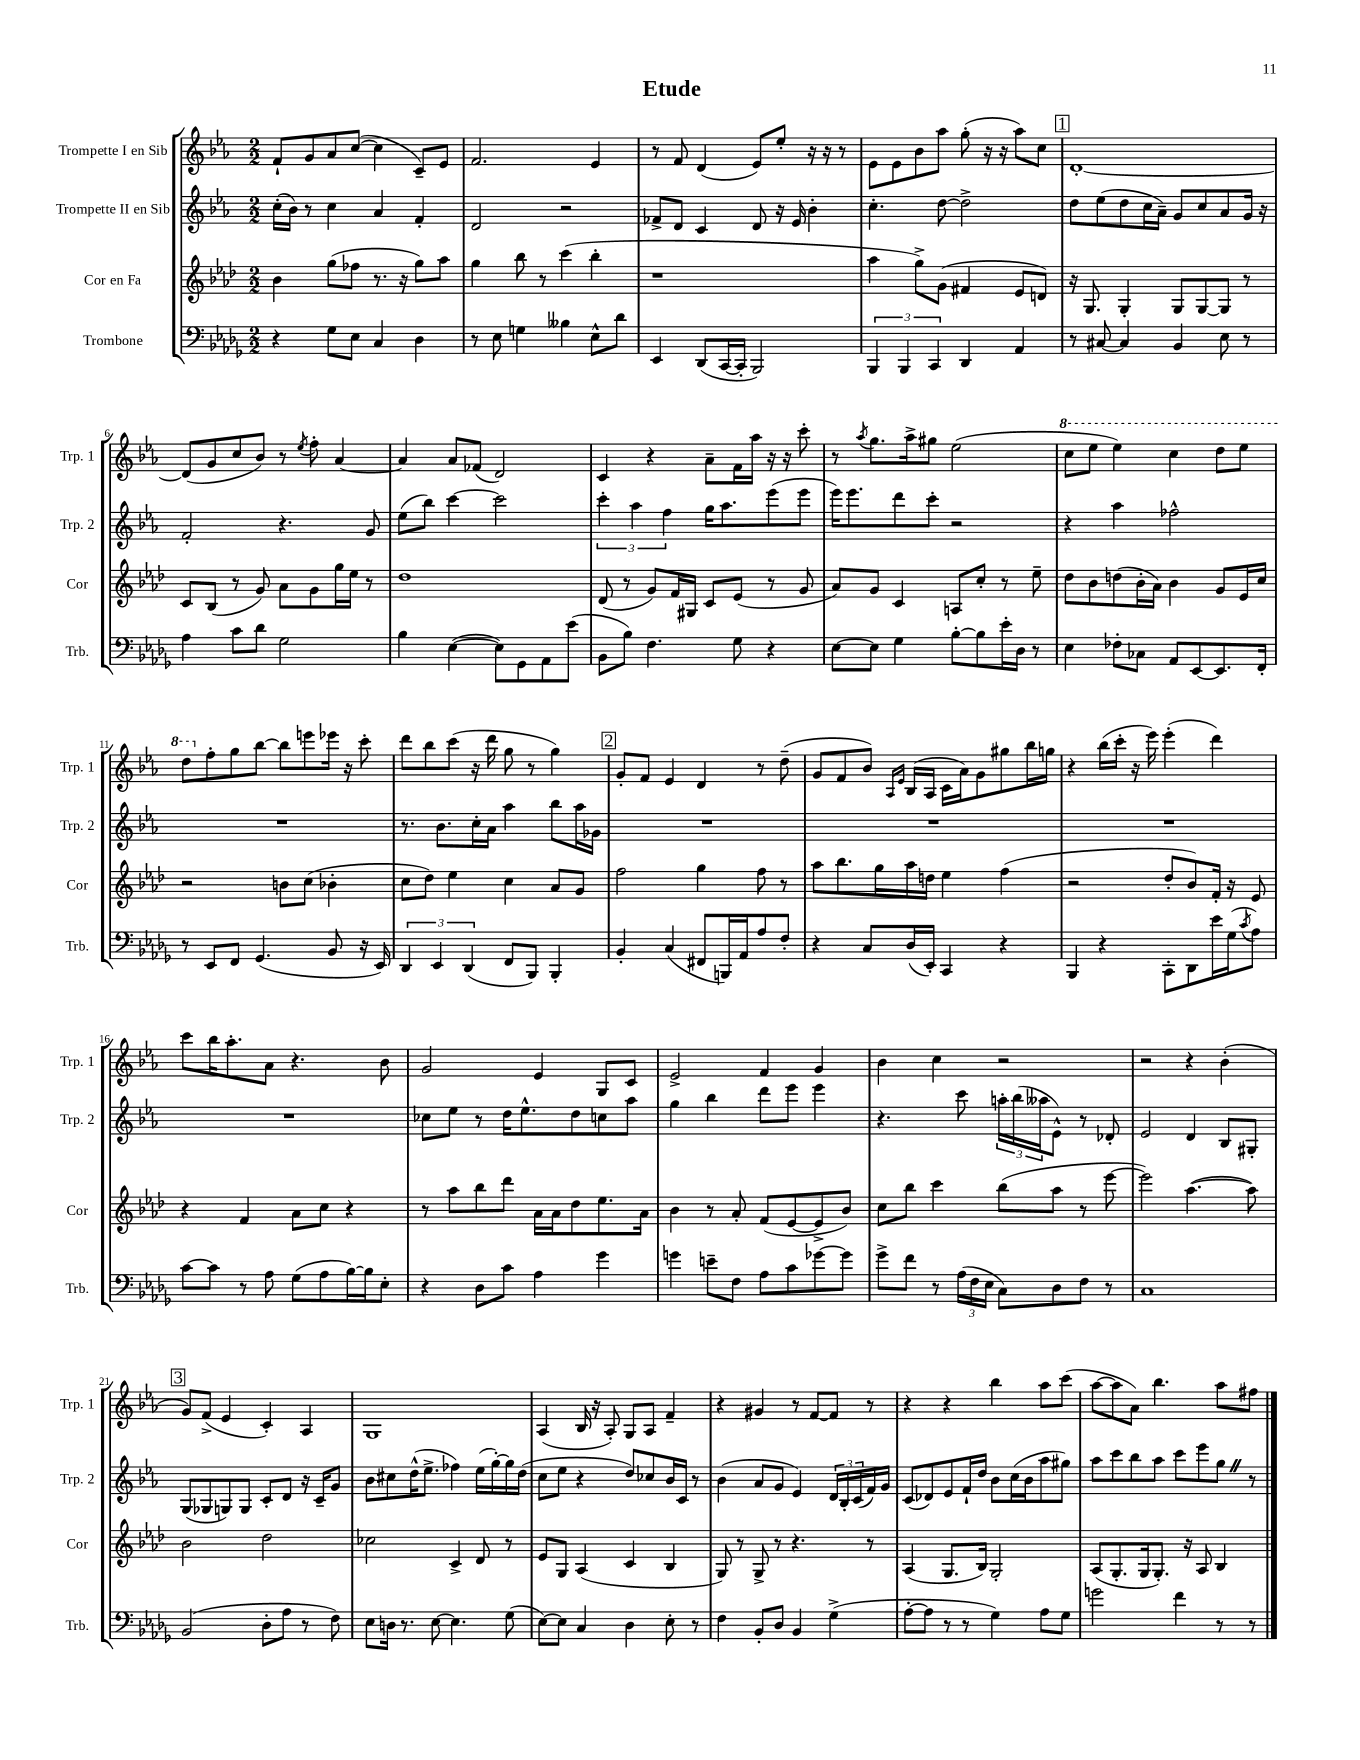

**kern	**kern	**kern	**kern
*part4	*part3	*part2	*part1
*staff4	*staff3	*staff2	*staff1
*I"Trombone	*I"Cor en Fa	*I"Trompette II en Sib	*I"Trompette I en Sib
*I'Trb.	*I'Cor	*I'Trp. 2	*I'Trp. 1
*clefF4	*clefG2	*clefG2	*clefG2
*k[b-e-a-d-g-]	*k[b-e-a-d-]	*k[b-e-a-]	*k[b-e-a-]
*M2/2	*M2/2	*M2/2	*M2/2
=1	=1	=1	=1
4r	4b-\	(16cc'\LL	8f`/L
.	.	16b-\JJ)	.
.	.	8r	8g/
8G-\L	(8gg\L	4cc\	8a-/
8E-\J	8ff-X\J	.	([8cc/J
4C/	8.r	4a-/	4cc\]
.	16r	.	.
4D-\	8gg\L)	4f'/	8c~/L)
.	8aa-\J	.	8e-/J
=2	=2	=2	=2
8r	4gg\	2d/	2.f/
8E-\	.	.	.
4Gn\	8bb-\	.	.
.	8r	.	.
4B--X\	(4ccc\	2r	.
8E-^^\L	4bb-'\	.	4e-/
8d-\J	.	.	.
=3	=3	=3	=3
4EE-/	1r	8f-X^/L	8r
.	.	8d/J	8f/
(8DD-/L	.	4c/	(4d/
[16CC/L	.	.	.
16CC'/JJ]	.	.	.
2BBB-/)	.	8d/	8e-/L)
.	.	16r	8ee-'/J
.	.	16e-/	.
.	.	4b-'\	16r
.	.	.	16r
.	.	.	8r
=4	=4	=4	=4
6BBB-/	4aa-\	4.cc'\	8e-\L
.	.	.	8e-\
6BBB-/	.	.	.
.	8gg^\L)	.	8b-\
6CC/	.	.	.
.	(8g\J	[8dd\	8aa-\J
4DD-/	4f#X/	2dd^\]	(8gg'\
.	.	.	16r
.	.	.	16r
4AA-/	8e-/L	.	8aa-\L)
.	8dn/J)	.	8cc\J
!!LO:REH:place=s1:t=1
=5	=5	=5	=5
8r	16r	8dd\L	[1d'
.	8.G/	.	.
[8C#X/	.	(8ee-\	.
4C#/]	4G'/	8dd\	.
.	.	16cc\L	.
.	.	16a-~\JJ)	.
4BB-/	8G/L	8g/L	.
.	[8G/	8cc/	.
8E-\	8G/J]	8a-/	.
8r	8r	16g/Jk	.
.	.	16r	.
!!LO:LB:g=z
=6	=6	=6	=6
4A-\	8c/L	2f'/	(8d/L]
.	(8B-/J	.	8g/
8c\L	8r	.	8cc/
8d-\J	8g/)	.	8b-/J)
2G-\	8a-\L	4.r	8r
.	.	.	8qee-/
.	8g\	.	8ff'\
.	16gg\L	.	[4a-/
.	16ee-\JJ	.	.
.	8r	8g/	.
=7	=7	=7	=7
4B-\	1dd-	(8ee-\L	4a-/]
.	.	8bb-\J)	.
([4E-\	.	[4ccc\	8a-/L
.	.	.	(8f-X/J
8E-\L])	.	2ccc\]	2d/)
8GG-\	.	.	.
8AA-\	.	.	.
(8e-\J	.	.	.
=8	=8	=8	=8
8BB-\L	(8d-/	6ccc'\	4c/
8B-\J)	8r	.	.
.	.	6aa-\	.
4.F\	8g/L)	.	4r
.	.	6ff\	.
.	16f/L	.	.
.	16G#X/JJ	.	.
.	8c/L	16gg\KL	8a-~\L
.	.	8.aa-\	.
8G-\	(8e-/J	.	16f\L
.	.	.	16aa-\JJ
4r	8r	(8eee-\	16r
.	.	.	16r
.	8g/	8eee-\J	8ccc'\
=9	=9	=9	=9
[8E-\L	8a-/L)	16eee-\KL)	8r
.	.	8.eee-\	.
.	.	.	8qaa-/
8E-\J]	8g/J	.	8.gg\L
4G-\	4c/	8ddd\	.
.	.	.	16aa-^\k
.	.	8ccc'\J	8gg#X\J
[8B-'\L	8An/L	2r	(2ee-\
8B-\]	8cc'/J	.	.
16e-'\L	8r	.	.
16D-\JJ	.	.	.
8r	8ee-~\	.	.
=10	=10	=10	=10
*	*	*	*8va
4E-\	8dd-\L	4r	8ccc\L
.	8b-\	.	8eee-\J
8F-X'\L	(8ddn\	4aa-\	4eee-\)
8C-X\J	16b-'\L	.	.
.	16a-\JJ)	.	.
8AA-/L	4b-\	2ff-X^^\	4ccc\
[8EE-/	.	.	.
8.EE-/]	8g/L	.	8ddd\L
.	16e-/L	.	8eee-\J
16FF'/Jk	16cc/JJ	.	.
!!LO:LB:g=z
=11	=11	=11	=11
8r	2r	1r	8ddd\L
*	*	*	*X8va
8EE-/L	.	.	8ff'\
8FF/J	.	.	8gg\
(4.GG-/	.	.	[8bb-\J
.	8bn\L	.	8bb-\L]
.	(8cc\J	.	8eeen\
8BB-/	4b-X'\	.	16eee-X\Jk
.	.	.	16r
16r	.	.	8ccc'\
16EE-/)	.	.	.
=12	=12	=12	=12
6DD-/	8cc\L	8.r	8ddd\L
.	8dd-\J)	.	8bb-\
6EE-/	.	.	.
.	.	8.b-\L	.
.	4ee-\	.	(8ccc\J
(6DD-/	.	.	.
.	.	16cc'\L	16r
.	.	16a-\JJ	16ddd\
8FF/L	4cc\	4aa-\	8gg\
8BBB-/J)	.	.	8r
4BBB-'/	8a-/L	8bb-\L	4gg\)
.	8g/J	16aa-\L	.
.	.	16g-X\JJ	.
!!LO:REH:place=s1:t=2
=13	=13	=13	=13
4BB-'/	2ff\	1r	8g'/L
.	.	.	8f/J
(4C/	.	.	4e-/
8FF#X/L	4gg\	.	4d/
16BBBn/L)	.	.	.
16AA-/J	.	.	.
8A-/	8ff\	.	8r
8F'/J	8r	.	(8dd~\
=14	=14	=14	=14
4r	8aa-\L	1r	8g/L
.	8.bb-\	.	8f/
8C/L	.	.	8b-/J)
.	16gg\L	.	.
.	.	.	16qqA-/LL
.	.	.	16qqe-/JJ
(16D-/L	16aa-\	.	(16B-/LL
16EE-'/JJ)	16ddn\JJ	.	16A-/JJ
4CC/	4ee-\	.	16c\LL
.	.	.	16a-\J)
.	.	.	8g\
4r	(4ff\	.	8gg#X\
.	.	.	16bb-\L
.	.	.	16ggn\JJ
=15	=15	=15	=15
4BBB-/	2r	1r	4r
4r	.	.	(16bb-\LL
.	.	.	16ccc'\JJ
.	.	.	16r
.	.	.	16eee-\)
8CC'\L	8dd-'/L	.	(4eee-'\
8DD-\	8b-/)	.	.
16e-\L	16f'/Jk	.	4ddd\)
(16G-\J	16r	.	.
8qc/	.	.	.
8A-\J)	8e-/	.	.
!!LO:LB:g=z
=16	=16	=16	=16
[8c\L	4r	1r	8ccc\L
8c\J]	.	.	16bb-\K
.	.	.	8.aa-'\
8r	4f/	.	.
8A-\	.	.	8a-\J
(8G-\L	8a-\L	.	4.r
8A-\	8cc\J	.	.
[16B-\L)	4r	.	.
16B-\J]	.	.	.
8E-'\J	.	.	8b-\
=17	=17	=17	=17
4r	8r	8cc-X\L	2g/
.	8aa-\L	8ee-\J	.
8D-\L	8bb-\	8r	.
8c\J	8ddd-\J	16dd\KL	.
.	.	8.ee-^^\	.
4A-\	16a-\LL	.	4e-/
.	16a-\J	.	.
.	8dd-\	8dd\	.
4g-\	8.ee-\	8ccn\	8G/L
.	.	8aa-\J	8c/J
.	16a-\Jk	.	.
=18	=18	=18	=18
4gn\	4b-\	4gg\	2e-^/
8en~\L	8r	4bb-\	.
8F\J	8a-'/	.	.
8A-\L	(8f/L	8ddd\L	4f/
8c\	[8e-/	8eee-\J	.
[8g-X\	8e-^/]	4eee-\	4g/
8g-\J]	8b-/J)	.	.
=19	=19	=19	=19
8g-^\L	8cc\L	4.r	4b-\
8f\J	8bb-\J	.	.
8r	4ccc\	.	4cc\
(24A-\LL	.	8ccc\	.
24F\	.	.	.
24E-\JJ	.	.	.
8C\L)	(8bb-\L	24aan'\LL	2r
.	.	(24bb-\	.
.	.	24aa--X\J	.
8D-\	8aa-\J	8e-^^\J)	.
8F\J	8r	8r	.
8r	[8eee-\	8d-X'/	.
=20	=20	=20	=20
1C	2eee-\])	2e-/	2r
.	([4.aa-\	4d/	4r
.	.	8B-/L	(4b-'\
.	8aa-\])	8G#X'/J	.
!!LO:LB:g=z
!!LO:REH:place=s1:t=3
=21	=21	=21	=21
(2BB-/	2b-\	(8G/L	8g/L)
.	.	8G-X/	(8f^/J
.	.	8Gn/)	4e-/
.	.	8G/J	.
8D-'\L	2dd-\	8c'/L	4c'/)
8A-\J	.	8d/J	.
8r	.	16r	4A-/
.	.	16c~/KL	.
8F\)	.	8g/J	.
=22	=22	=22	=22
8E-\L	2cc-X\	8b-\L	1G
16Dn\Jk	.	8cc#X\	.
8.r	.	.	.
.	.	(16dd^^\K	.
.	.	8.ee-^\J	.
[8E-\	.	.	.
4.E-\]	4c^/	4ff-X\)	.
.	8d-/	(16ee-\LL	.
.	.	[16gg'\)	.
(8G-\	8r	16gg\]	.
.	.	(16dd\JJ	.
=23	=23	=23	=23
[8E-\L)	8e-/L	8cc\L	(4A-/
8E-\J]	8G/J	8ee-\J	.
4C/	(4A-/	4r	16B-/
.	.	.	16r
.	.	.	8A-'/)
4D-\	4c/	8dd/L)	8G/L
.	.	8cc-X/	8A-/J
8E-'\	4B-/	16b-/L	4f~/
.	.	16c/JJ	.
8r	.	8r	.
=24	=24	=24	=24
4F\	8G/)	(4b-\	4r
.	8r	.	.
8BB-'/L	8G^/	8a-/L	4g#X/
8D-/J	8r	8g/J	.
4BB-/	4.r	4e-/)	8r
.	.	.	[8f/L
(4G-^\	.	24d/LL	8f/J]
.	.	24B-'/	.
.	.	(24c/	.
.	8r	16f/)	8r
.	.	16g/JJ	.
=25	=25	=25	=25
[8A-'\L	(4A-/	(8c/L	4r
8A-\J]	.	8d-X/)	.
8r	8.G/L	8e-/	4r
8r	.	16f`/L	.
.	16B-/Jk)	16dd/JJ	.
4G-\)	2G'/	8b-\L	4bb-\
.	.	(16cc\L	.
.	.	16b-\J	.
8A-\L	.	8aa-\	8aa-\L
8G-\J	.	8gg#X\J)	(8ccc\J
=26	=26	=26	=26
2gn\	(8A-/L	8aa-\L	[8aa-\L
.	8.G'/	8ccc\	8aa-\]
.	.	8bb-\	8a-\J)
.	16G/k	.	.
.	8.G'/J)	8aa-\J	4.bb-\
4f\	.	8ccc\L	.
.	16r	.	.
.	8A-/	8eee-\	.
8r	4B-/	8ggZ\J	8aa-\L
8r	.	8r	8ff#X\J
==	==	==	==
*-	*-	*-	*-
